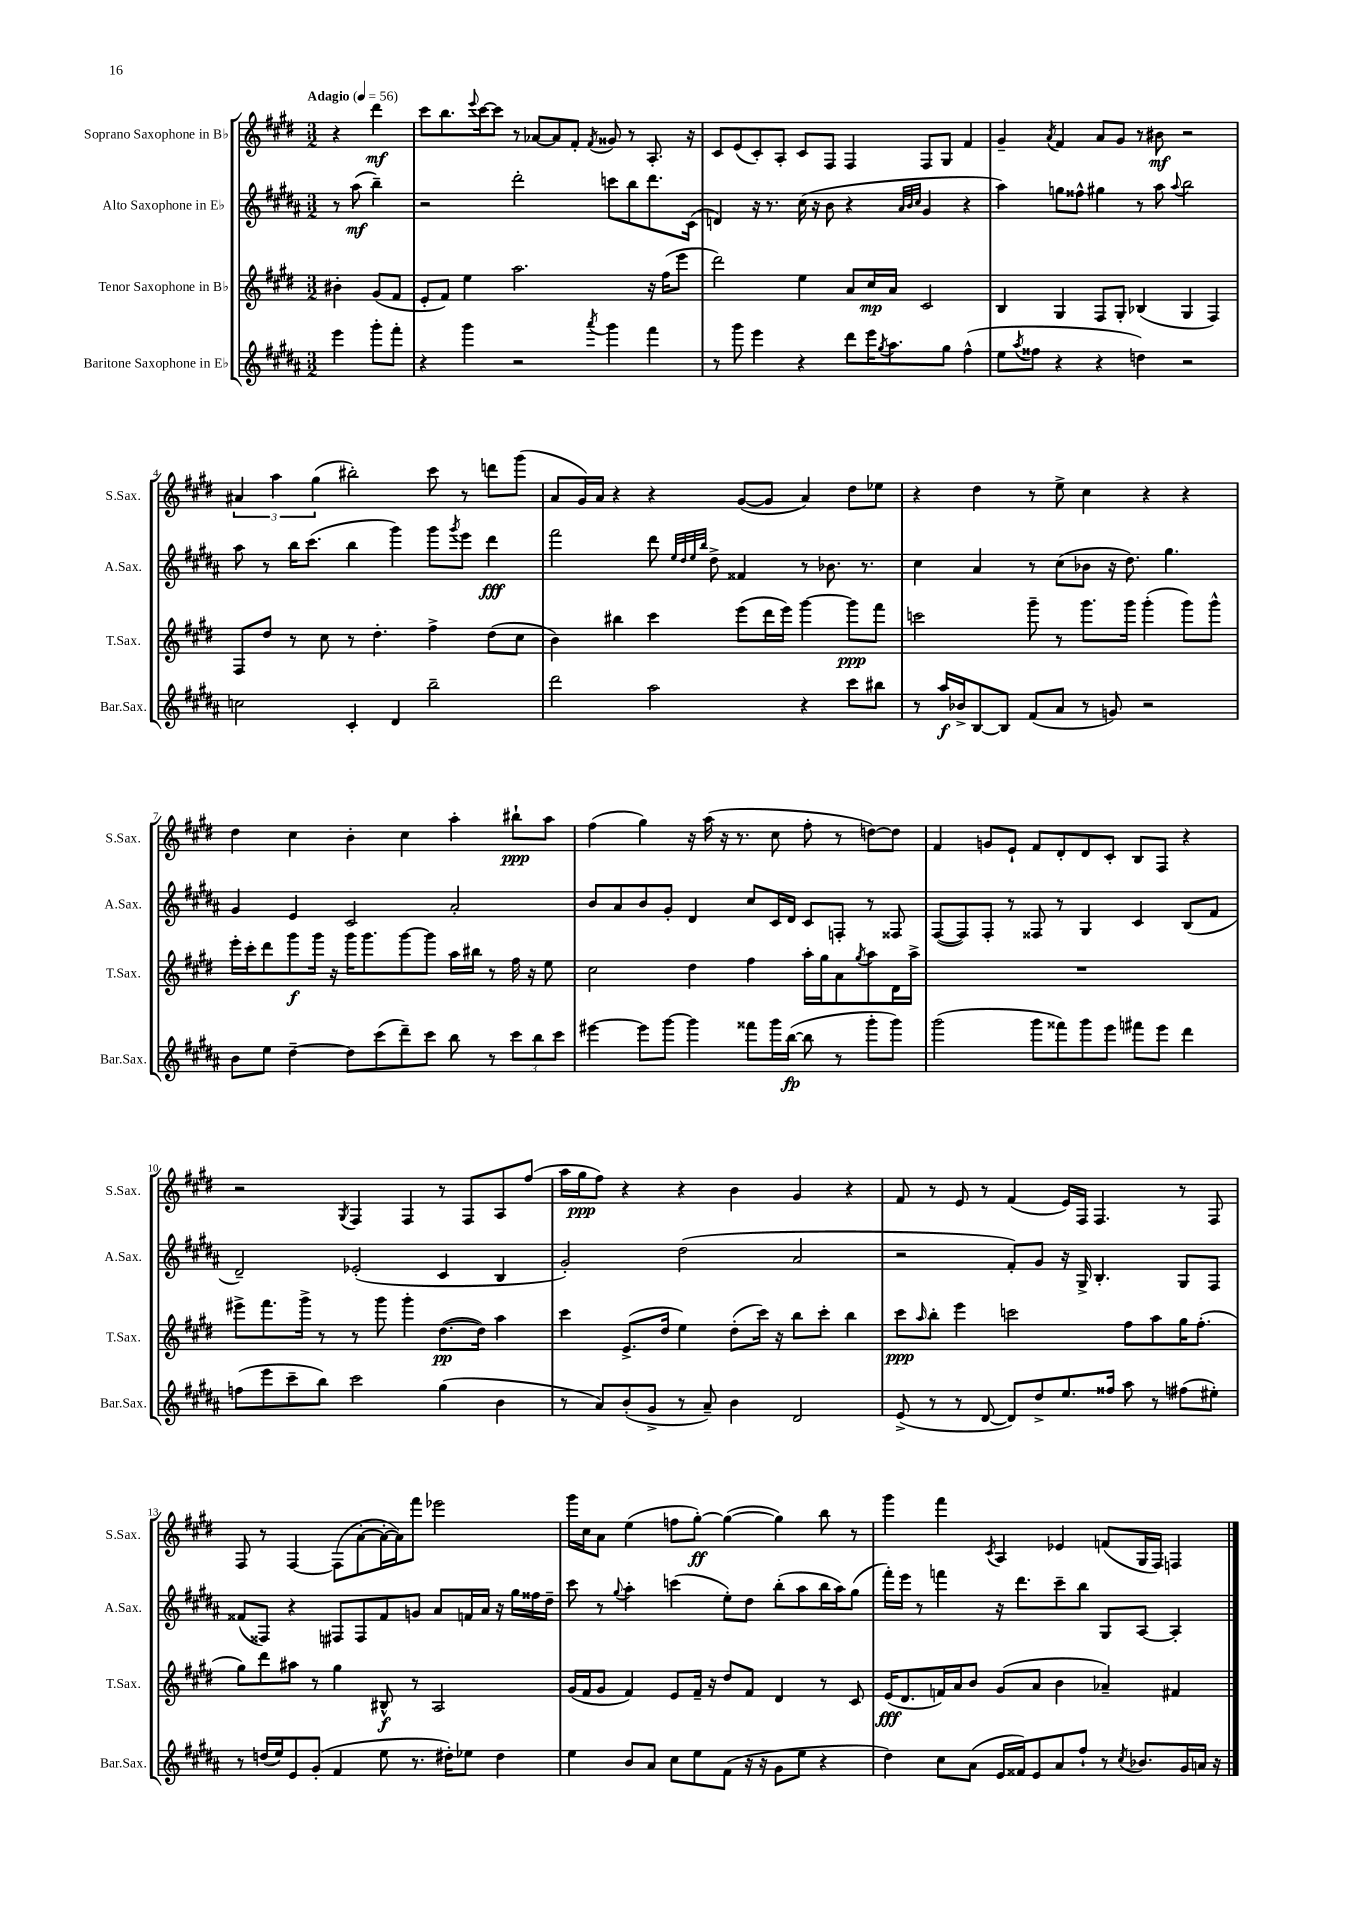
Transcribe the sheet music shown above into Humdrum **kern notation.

**kern	**dynam	**kern	**dynam	**kern	**dynam	**kern	**dynam
*part4	*part4	*part3	*part3	*part2	*part2	*part1	*part1
*staff4	*staff4	*staff3	*staff3	*staff2	*staff2	*staff1	*staff1
*I"Baritone Saxophone in E♭	*	*I"Tenor Saxophone in B♭	*	*I"Alto Saxophone in E♭	*	*I"Soprano Saxophone in B♭	*
*I'Bar.Sax.	*	*I'T.Sax.	*	*I'A.Sax.	*	*I'S.Sax.	*
*clefG2	*	*clefG2	*	*clefG2	*	*clefG2	*
*k[f#c#g#d#a#]	*	*k[f#c#g#d#]	*	*k[f#c#g#d#a#]	*	*k[f#c#g#d#]	*
*M3/2	*	*M3/2	*	*M3/2	*	*M3/2	*
*MM56	*	*MM56	*	*MM56	*	*MM56	*
=	=	=	=	=	=	=	=
!	!	!	!	!	!	!LO:TX:a:B:t=Adagio	!
4eee\	.	4b#X'\	.	8r	.	4r	.
.	.	.	.	(8aa#\	mf	.	.
8ggg#'\L	.	(8g#/L	.	4bb~\)	.	4ddd#\	mf
8fff#'\J	.	8f#/J	.	.	.	.	.
=1	=1	=1	=1	=1	=1	=1	=1
4r	.	8e'/L	.	2r	.	8ccc#\L	.
.	.	8f#/J)	.	.	.	8.bb\	.
4ggg#\	.	4ee\	.	.	.	.	.
.	.	.	.	.	.	8qqeee/	.
.	.	.	.	.	.	[16ccc#\k	.
.	.	.	.	.	.	8ccc#\J]	.
2r	.	2.aa\	.	2ddd#'\	.	8r	.
.	.	.	.	.	.	[8a-X/L	.
.	.	.	.	.	.	8a-/]	.
.	.	.	.	.	.	8f#'/J	.
8qaaa#/	.	.	.	.	.	8qf#/	.
4ggg#\	.	.	.	8cccn\L	.	8g##X/	.
.	.	.	.	8bb\	.	8r	.
4fff#\	.	16r	.	8.ddd#\	.	8.A'/	.
.	.	(16ff#\KL	.	.	.	.	.
.	.	8eee\J	.	.	.	.	.
.	.	.	.	(16c#\Jk	.	16r	.
=2	=2	=2	=2	=2	=2	=2	=2
8r	.	2ddd#\)	.	4dn/)	.	8c#/L	.
8ggg#\	.	.	.	.	.	(8e/	.
4eee\	.	.	.	16r	.	8c#'/)	.
.	.	.	.	8.r	.	.	.
.	.	.	.	.	.	8A'/J	.
4r	.	4ee\	.	(16cc#\	.	8c#/L	.
.	.	.	.	16r	.	.	.
.	.	.	.	8b\	.	8F#/J	.
8ddd#\L	.	8a/L	.	4r	.	4F#/	.
16eee\K	.	16cc#/L	mp	.	.	.	.
8qgg#/	.	.	.	.	.	.	.
8.aa#\	.	16a/JJ	.	.	.	.	.
.	.	.	.	32qqa#/LLL	.	.	.
.	.	.	.	32qqb/	.	.	.
.	.	.	.	32qqcc#/JJJ	.	.	.
.	.	2c#/	.	4g#/	.	8F#/L	.
8gg#\J	.	.	.	.	.	8G#/J	.
(4ff#^^\	.	.	.	4r	.	4f#/	.
=3	=3	=3	=3	=3	=3	=3	=3
8ee\L	.	4B/	.	4aa#\)	.	4g#~/	.
8qaa#/	.	.	.	.	.	.	.
8ff##X\J	.	.	.	.	.	.	.
.	.	.	.	.	.	8qa/	.
4r	.	4G#/	.	8ggn\L	.	4f#/	.
.	.	.	.	8ff##X^^\J	.	.	.
4r	.	8F#/L	.	4gg#X\	.	8a/L	.
.	.	8G#'/J	.	.	.	8g#/J	.
4ddn\)	.	(4B-X/	.	8r	.	8r	.
.	.	.	.	8aa#\	.	8b#X\	mf
.	.	.	.	8qqaa#/	.	.	.
2r	.	4G#/	.	2bb\	.	2r	.
.	.	4F#/)	.	.	.	.	.
!!LO:LB:g=z
=4	=4	=4	=4	=4	=4	=4	=4
2ccn\	.	8F#/L	.	8aa#\	.	6a#X/	.
.	.	8dd#/J	.	8r	.	.	.
.	.	.	.	.	.	6aa\	.
.	.	8r	.	16bb\KL	.	.	.
.	.	.	.	(8.ccc#\J	.	.	.
.	.	.	.	.	.	(6gg#\	.
.	.	8cc#\	.	.	.	.	.
4c#'/	.	8r	.	4bb\	.	2bb#X'\)	.
.	.	4.dd#'\	.	.	.	.	.
4d#/	.	.	.	4ggg#\)	.	.	.
2bb~\	.	4ff#^\	.	8ggg#\L	.	8ccc#\	.
.	.	.	.	8qggg#/	.	.	.
.	.	.	.	8eee\J	.	8r	.
.	.	(8dd#\L	.	4ddd#\	fff	8dddn\L	.
.	.	8cc#\J	.	.	.	(8ggg#\J	.
=5	=5	=5	=5	=5	=5	=5	=5
2ddd#\	.	4b\)	.	2fff#\	.	8a/L	.
.	.	.	.	.	.	16g#/L)	.
.	.	.	.	.	.	16a/JJ	.
.	.	4bb#X\	.	.	.	4r	.
2aa#\	.	4ccc#\	.	8ddd#\	.	4r	.
.	.	.	.	32qqee/LLL	.	.	.
.	.	.	.	32qqdd#/	.	.	.
.	.	.	.	32qqee/	.	.	.
.	.	.	.	32qqbb/JJJ	.	.	.
.	.	.	.	8dd#^\	.	.	.
.	.	(8eee\L	.	4f##X/	.	([8g#/L	.
.	.	16ddd#\L	.	.	.	8g#/J]	.
.	.	16eee\JJ)	.	.	.	.	.
4r	.	[4ggg#\	.	8r	.	4a/)	.
.	.	.	.	8.b-X\	.	.	.
8ccc#\L	.	8ggg#\L]	ppp	.	.	8dd#\L	.
.	.	.	.	8.r	.	.	.
8bb#X\J	.	8fff#\J	.	.	.	8ee-X\J	.
=6	=6	=6	=6	=6	=6	=6	=6
8r	.	2cccn\	.	4cc#\	.	4r	.
16aa#/LL	f	.	.	.	.	.	.
16b-X^/J	.	.	.	.	.	.	.
[8B/	.	.	.	4a#/	.	4dd#\	.
8B/J]	.	.	.	.	.	.	.
(8f#/L	.	8ggg#~\	.	8r	.	8r	.
8a#/J	.	8r	.	(8cc#\L	.	8ee^\	.
8r	.	8.ggg#\L	.	8b-X\J	.	4cc#\	.
8gn/)	.	.	.	16r	.	.	.
.	.	16ggg#\Jk	.	8.dd#\)	.	.	.
2r	.	(4ggg#'\	.	.	.	4r	.
.	.	.	.	4.gg#\	.	.	.
.	.	8ggg#\L)	.	.	.	4r	.
.	.	8ggg#^^\J	.	.	.	.	.
!!LO:LB:g=z
=7	=7	=7	=7	=7	=7	=7	=7
8b\L	.	16eee'\LL	.	4g#/	.	4dd#\	.
.	.	16ccc#'\J	.	.	.	.	.
8ee\J	.	8ddd#\	.	.	.	.	.
[4dd#~\	.	8ggg#\	f	4e/	.	4cc#\	.
.	.	16ggg#\Jk	.	.	.	.	.
.	.	16r	.	.	.	.	.
8dd#\L]	.	16ggg#\KL	.	2c#/	.	4b'\	.
.	.	8.ggg#\	.	.	.	.	.
(8ccc#\	.	.	.	.	.	.	.
8ddd#~\)	.	[8ggg#\	.	.	.	4cc#\	.
8ccc#\J	.	8ggg#\J]	.	.	.	.	.
8bb\	.	16aa\LL	.	2a#'/	.	4aa'\	.
.	.	16bb#X\JJ	.	.	.	.	.
8r	.	8r	.	.	.	.	.
12ccc#\L	.	16ff#\	.	.	.	8bb#X`\L	ppp
.	.	16r	.	.	.	.	.
12bb\	.	.	.	.	.	.	.
.	.	8ee\	.	.	.	8aa\J	.
12ccc#\J	.	.	.	.	.	.	.
=8	=8	=8	=8	=8	=8	=8	=8
[4eee#X\	.	2cc#\	.	8b/L	.	(4ff#\	.
.	.	.	.	8a#/	.	.	.
8eee#\L]	.	.	.	8b/	.	4gg#\)	.
[8ggg#\J	.	.	.	8g#'/J	.	.	.
4ggg#\]	.	4dd#\	.	4d#/	.	16r	.
.	.	.	.	.	.	(16aa\	.
.	.	.	.	.	.	16r	.
.	.	.	.	.	.	8.r	.
8fff##X\L	.	4ff#\	.	8cc#/L	.	.	.
16ggg#\L	.	.	.	16c#/L	.	8cc#\	.
([16bb\JJ	fp	.	.	16d#/JJ	.	.	.
8bb\]	.	16aa'\LL	.	8c#/L	.	8ff#'\	.
.	.	16gg#\J	.	.	.	.	.
8r	.	8a\	.	8Fn'/J	.	8r	.
.	.	8qgg#/	.	.	.	.	.
8ggg#'\L	.	8aa\	.	8r	.	[8ddn\L)	.
8ggg#\J)	.	16d#\L	.	8F##X/	.	8dd\J]	.
.	.	16aa^\JJ	.	.	.	.	.
=9	=9	=9	=9	=9	=9	=9	=9
(2ggg#\	.	1.r	.	([8F#/L	.	4f#/	.
.	.	.	.	8F#/])	.	.	.
.	.	.	.	8F#'/J	.	8gn/L	.
.	.	.	.	8r	.	8e`/J	.
8ggg#\L	.	.	.	8F##X/	.	8f#/L	.
8fff##X\)	.	.	.	8r	.	8d#'/	.
8ggg#\	.	.	.	4G#/	.	8d#/	.
8eee\J	.	.	.	.	.	8c#'/J	.
8fff#X\L	.	.	.	4c#/	.	8B/L	.
8eee\J	.	.	.	.	.	8F#/J	.
4ddd#\	.	.	.	(8B/L	.	4r	.
.	.	.	.	8f#/J	.	.	.
!!LO:LB:g=z
=10	=10	=10	=10	=10	=10	=10	=10
(8ffn\L	.	8eee#X^\L	.	2d#~/)	.	2r	.
8eee\	.	8.fff#\	.	.	.	.	.
8ccc#~\	.	.	.	.	.	.	.
.	.	16ggg#^\Jk	.	.	.	.	.
8bb\J)	.	8r	.	.	.	.	.
.	.	.	.	.	.	8qG#/	.
2ccc#\	.	8r	.	(2e-X'/	.	4F#/	.
.	.	8ggg#\	.	.	.	.	.
.	.	4ggg#'\	.	.	.	4F#/	.
(4gg#\	.	([8.dd#\L	pp	4c#/	.	8r	.
.	.	.	.	.	.	8F#/L	.
.	.	16dd#\Jk])	.	.	.	.	.
4b\	.	4aa\	.	4B/	.	8A/	.
.	.	.	.	.	.	(8ff#/J	.
=11	=11	=11	=11	=11	=11	=11	=11
8r	.	4ccc#\	.	2g#'/)	.	16aa\LL	.
.	.	.	.	.	.	16gg#\J	ppp
8a#/L)	.	.	.	.	.	8ff#\J)	.
(8b'/	.	(8.e^/L	.	.	.	4r	.
8g#^/J	.	.	.	.	.	.	.
.	.	16dd#/Jk	.	.	.	.	.
8r	.	4ee\)	.	(2dd#\	.	4r	.
8a#~/)	.	.	.	.	.	.	.
4b\	.	(8dd#'\L	.	.	.	4b\	.
.	.	16ccc#\Jk)	.	.	.	.	.
.	.	16r	.	.	.	.	.
2d#/	.	8bb\L	.	2a#/	.	4g#/	.
.	.	8ccc#'\J	.	.	.	.	.
.	.	4bb\	.	.	.	4r	.
=12	=12	=12	=12	=12	=12	=12	=12
(8e^/	.	8ccc#\L	ppp	2r	.	8f#/	.
.	.	16qqaa/	.	.	.	.	.
8r	.	8bb'\J	.	.	.	8r	.
8r	.	4eee\	.	.	.	8e/	.
[8d#/	.	.	.	.	.	8r	.
8d#/L])	.	2cccn\	.	8f#'/L)	.	(4f#/	.
8dd#^/	.	.	.	8g#/J	.	.	.
8.ee/	.	.	.	16r	.	16e/LL)	.
.	.	.	.	16G#^/	.	16F#/JJ	.
.	.	.	.	4.B'/	.	4.F#/	.
16ff##X/Jk	.	.	.	.	.	.	.
8aa#\	.	8ff#\L	.	.	.	.	.
8r	.	8aa\	.	.	.	.	.
(8ff#X\L	.	16gg#\K	.	8G#/L	.	8r	.
.	.	(8.ff#'\J	.	.	.	.	.
8ee#X'\J)	.	.	.	8F#/J	.	8F#/	.
!!LO:LB:g=z
=13	=13	=13	=13	=13	=13	=13	=13
8r	.	8gg#\L)	.	(8f##X/L	.	8F#/	.
(16ddn/LL	.	8ddd#\	.	8F##X/J)	.	8r	.
16ee/J)	.	.	.	.	.	.	.
8e/	.	8aa#X\J	.	4r	.	[4F#/	.
(8g#'/J	.	8r	.	.	.	.	.
4f#/	.	4gg#\	.	8F#X/L	.	(8F#\L]	.
.	.	.	.	8F#/	.	[8a'\	.
8ee\	.	8B#X^^/	f	8f##/	.	16a'\L_	.
.	.	.	.	.	.	16a\J])	.
8.r	.	8r	.	8gn/J	.	8fff#\J	.
.	.	2A/	.	8a#/L	.	2eee-X\	.
16dd#X'\KL)	.	.	.	.	.	.	.
8ee-X\J	.	.	.	16fn/L	.	.	.
.	.	.	.	16a#/JJ	.	.	.
4dd#\	.	.	.	16r	.	.	.
.	.	.	.	16gg#\LL	.	.	.
.	.	.	.	16ff##X\	.	.	.
.	.	.	.	16dd#~\JJ	.	.	.
=14	=14	=14	=14	=14	=14	=14	=14
4ee\	.	(16g#/LL	.	8ccc#\	.	16ggg#\LL	.
.	.	16f#/J	.	.	.	16cc#\J	.
.	.	8g#/J	.	8r	.	8a\J	.
.	.	.	.	8qqgg#/	.	.	.
8b/L	.	4f#/)	.	4aa#'\	.	(4ee\	.
8a#/J	.	.	.	.	.	.	.
8cc#\L	.	8e/L	.	(4cccn\	.	8ffn\L	.
8ee\	.	16f#~/Jk	.	.	.	[8gg#'\J)	ff
.	.	16r	.	.	.	.	.
(8f#\J	.	8dd#/L	.	8ee'\L)	.	(4gg#\_	.
16r	.	8f#/J	.	8dd#\J	.	.	.
16r	.	.	.	.	.	.	.
8g#\L	.	4d#/	.	(8bb'\L	.	4gg#\])	.
8ee\J	.	.	.	8aa#\	.	.	.
4r	.	8r	.	16bb\L	.	8bb\	.
.	.	.	.	16aa#\J)	.	.	.
.	.	8c#/	.	(8gg#\J	.	8r	.
=15	=15	=15	=15	=15	=15	=15	=15
4dd#\)	.	(16e/KL	fff	16fff#'\LL)	.	4ggg#\	.
.	.	8.d#/	.	16eee\JJ	.	.	.
.	.	.	.	8r	.	.	.
8cc#\L	.	16fn/L)	.	4fffn\	.	4fff#\	.
.	.	16a/J	.	.	.	.	.
(8a#\J	.	8b/J	.	.	.	.	.
.	.	.	.	.	.	8qc#/	.
16e/LL	.	(8g#/L	.	16r	.	4A/	.
16f##X/J)	.	.	.	8.ddd#\L	.	.	.
8e/	.	8a/J	.	.	.	.	.
8a#/	.	4b\	.	8ccc#~\	.	4e-X/	.
8ff#`/J	.	.	.	8bb\J	.	.	.
8r	.	4a-X~/)	.	8G#/L	.	(8fn/L	.
8qcc#/	.	.	.	.	.	.	.
8.b-X/L	.	.	.	[8A#/J	.	16G#/L	.
.	.	.	.	.	.	16F#/JJ)	.
.	.	4f#X/	.	4A#'/]	.	4Fn/	.
16g#/L	.	.	.	.	.	.	.
16an/JJ	.	.	.	.	.	.	.
16r	.	.	.	.	.	.	.
==	==	==	==	==	==	==	==
*-	*-	*-	*-	*-	*-	*-	*-
